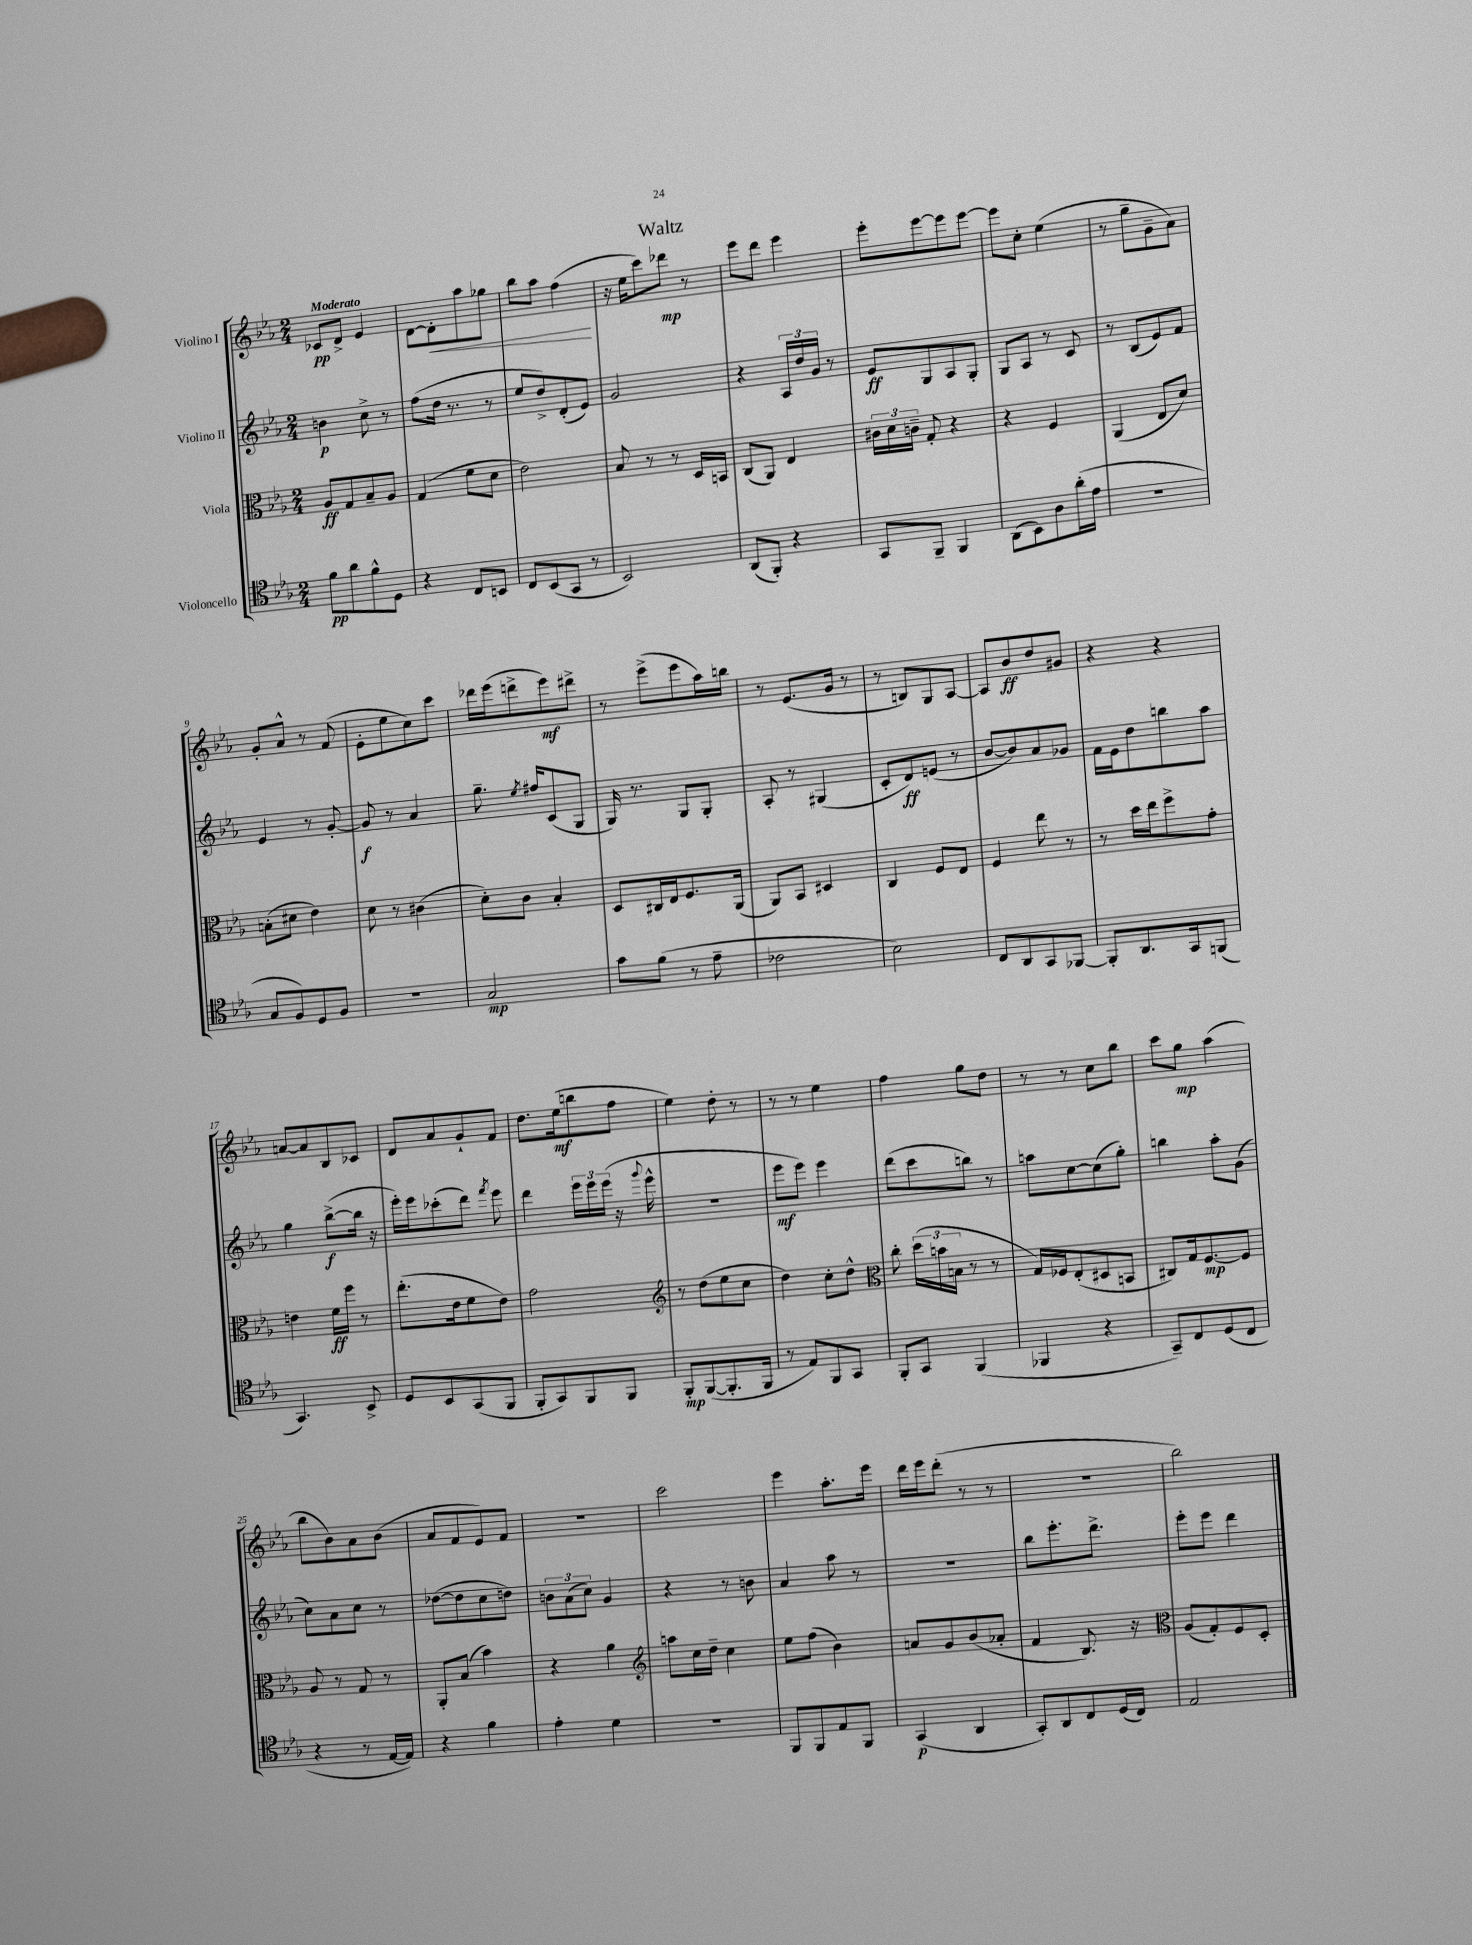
\header { title = "Waltz" }
<<
\new StaffGroup <<
\new Staff = "s0" \with { instrumentName = "Violino I" } {
    \clef treble \key ees \major \numericTimeSignature \time 2/4 \tempo "Moderato"
    \autoBeamOff ces'8[\pp d'8]-> ees'4 |
    d'8[~ d'8-.\< aes''8 ges''8] |
    bes''8[ aes''8] f''4\!( |
    r16 ees''16[ c'''8) des'''8]\mp r8 |
    ees'''8[ d'''8] ees'''4 |
    ees'''8[-. ees'''8~ ees'''8 ees'''8]~ |
    ees'''8[ c''8]-. ees''4( |
    r8 g''8[-- g'8-- aes'8]) |
    g'8[-. aes'8]-^ r8 f'8( |
    ees'8[-. ees''8 c''8) c'''8] |
    des'''16[ ees'''16( d'''8-> ees'''8\mf) dis'''8]-> |
    r8 ees'''8[->( ees'''8 aes''16) b''16] |
    r8 ees'8.[( g'16] r8 |
    r8 b8[) g8 aes8]~ |
    aes8[ bes'8\ff d''8 gis'8] |
    r4 r4 |
    a'8[~ a'8 bes8 ces'8] |
    d'8[ aes'8 g'8-! f'8] |
    d''8.[ ees''16\mf( b''8 f''8] |
    ees''4) d''8-. r8 |
    r8 r8 ees''4 |
    f''4 g''8[ d''8] |
    r8 r8 c''8[ bes''8] |
    c'''8[ g''8]\mp aes''4( |
    bes''8[ bes'8) aes'8 bes'8]( |
    aes'8[ f'8 ees'8) f'8] |
    r2 |
    c'''2 |
    ees'''4 aes''8.[-. ees'''16] |
    d'''16[ ees'''16 d'''8]-.( r8 r8 |
    r2 |
    bes''2) \bar "|." |
}
\new Staff = "s1" \with { instrumentName = "Violino II" } {
    \clef treble \key ees \major \numericTimeSignature \time 2/4
    \autoBeamOff b'4\p c''8-> r8 |
    f''8[( d''16] r8. r8 |
    ees''8[ d''8->) d'8-.( ees'8]) |
    g'2 |
    r4 \tuplet 3/2 { aes16[ d''16 g'16] } r8 |
    ees'8[\ff g8 aes8 g8]-. |
    g8[ aes8] r8 c'8 |
    r8 bes8[( ees'8) f'8] |
    ees'4 r8 g'8~-. |
    g'8\f r8 aes'4 |
    g''8.-- \acciaccatura { ees''8 } fis''16[ c'8( g8] |
    g16) r8. g8[ g8]-. |
    aes8-. r8 gis4( |
    c'8[-. d'8\ff) e'8]( r8 |
    bes'8[~ bes'8) aes'8 ges'8] |
    f'16[ ees'16 d''8 b''8 aes''8] |
    g''4 bes''8[~->\f( bes''16] r16 |
    ees'''16[-.) ees'''16 ces'''8-.( d'''8]) \acciaccatura { f'''8 } ees'''8 |
    d'''4 \tuplet 3/2 { ees'''16[ ees'''16 ees'''16]( } r16 \appoggiatura { g'''8 } ees'''16-^ |
    r2 |
    ees'''8[\mf ees'''8]) ees'''4 |
    d'''8[( c'''8 b''8]) r8 |
    a''8[ c''8~ c''8( g''8]-.) |
    b''4 aes''8[-. g'8]( |
    c''8[) aes'8 c''8] r8 |
    des''8[~( des''8 c''8 d''8]) |
    \tuplet 3/2 { b'8[ aes'8( c''8]) } g'4 |
    r4 r8 b'8 |
    aes'4 aes''8 r8 |
    r2 |
    bes''8[ ees'''8.-. d'''8.]-> |
    ees'''8[-. ees'''8] d'''4 \bar "|." |
}
\new Staff = "s2" \with { instrumentName = "Viola" } {
    \clef alto \key ees \major \numericTimeSignature \time 2/4
    \autoBeamOff aes8[\ff g8 bes8-- aes8] |
    g4( f'8[ d'8] |
    ees'2) |
    bes8 r8 r8 d16[ b,16] |
    c8[( aes,8]) ees4 |
    \tuplet 3/2 { cis'16[ d'16 c'16]-- } g8-. r4 |
    r4 f4 |
    aes,4( ees8[ d'8]) |
    b8[-.( dis'8] ees'4) |
    d'8 r8 cis'4( |
    d'8[-.) c'8] bes4-. |
    d8[ cis16 ees16 f8. aes,16]( |
    aes,8[) bes,8] dis4 |
    c4 f8[ ees8] |
    f4 ees''8 r8 |
    r8 d''16[ ees''16 f''8-> g'8]-. |
    e'4 f'16[\ff f''16] r8 |
    ees''8.[-.( ees'16 f'8 ees'8]) |
    g'2 |
    \clef treble r8 d''8[( ees''8 c''8] |
    d''4) c''8[-. d''8]-^ |
    \clef alto c''8-. \tuplet 3/2 { d''16[( b'16 b16] } r8 r8 |
    g16[) fes16 ees8-.( dis8 b,8] |
    cis8[) g16 f8.~\mp f8] |
    aes8 r8 g8 r8 |
    aes,8[-. bes8]( bes'4) |
    r4 aes'4 |
    \clef treble a''8[ c''16 d''16]-- c''4 |
    ees''8[ f''8]( bes'4) |
    a'8[ g'8 bes'8( aes'8]-. |
    f'4 bes8.) r16 |
    \clef alto aes8[( g8-.) f8 d8]-. \bar "|." |
}
\new Staff = "s3" \with { instrumentName = "Violoncello" } {
    \clef tenor \key ees \major \numericTimeSignature \time 2/4
    \autoBeamOff f'8[\pp aes'8 f'8-^ d8] |
    r4 c8[ b,8] |
    c8[ bes,8( g,8] r8 |
    bes,2) |
    aes,8[( f,8]-.) r4 |
    g,8[ f,8]-- f,4 |
    aes,8[( bes,8) aes8 aes'16-.( ees'16] |
    r2 |
    g8[ f8) d8 f8] |
    R2 |
    g2\mp |
    g'8[ f'8]( r8 ees'8-- |
    ces'2 |
    bes2) |
    c8[ aes,8 g,8 fes,8]~ |
    fes,8[-. aes,8. g,16 f,8]( |
    g,4.) bes,8-> |
    d8[ bes,8 g,8( f,8] |
    f,8[-. g,8) f,8 f,8] |
    f,8[-.\mp f,8~( f,8.-. f,16] |
    r8 ees8[) f,8 g,8] |
    f,8[-. g,8] f,4( |
    fes,4 r4 |
    g,8[--) c8 d8( c8] |
    r4 r8 ees16[~ ees16]) |
    r4 f'4 |
    ees'4-. d'4 |
    R2 |
    f,8[ f,8 ees8 f,8] |
    g,4\p( aes,4 |
    g,8[-.) aes,8 c8 d16( c16]) |
    ees2 \bar "|." |
}
>>
>>
